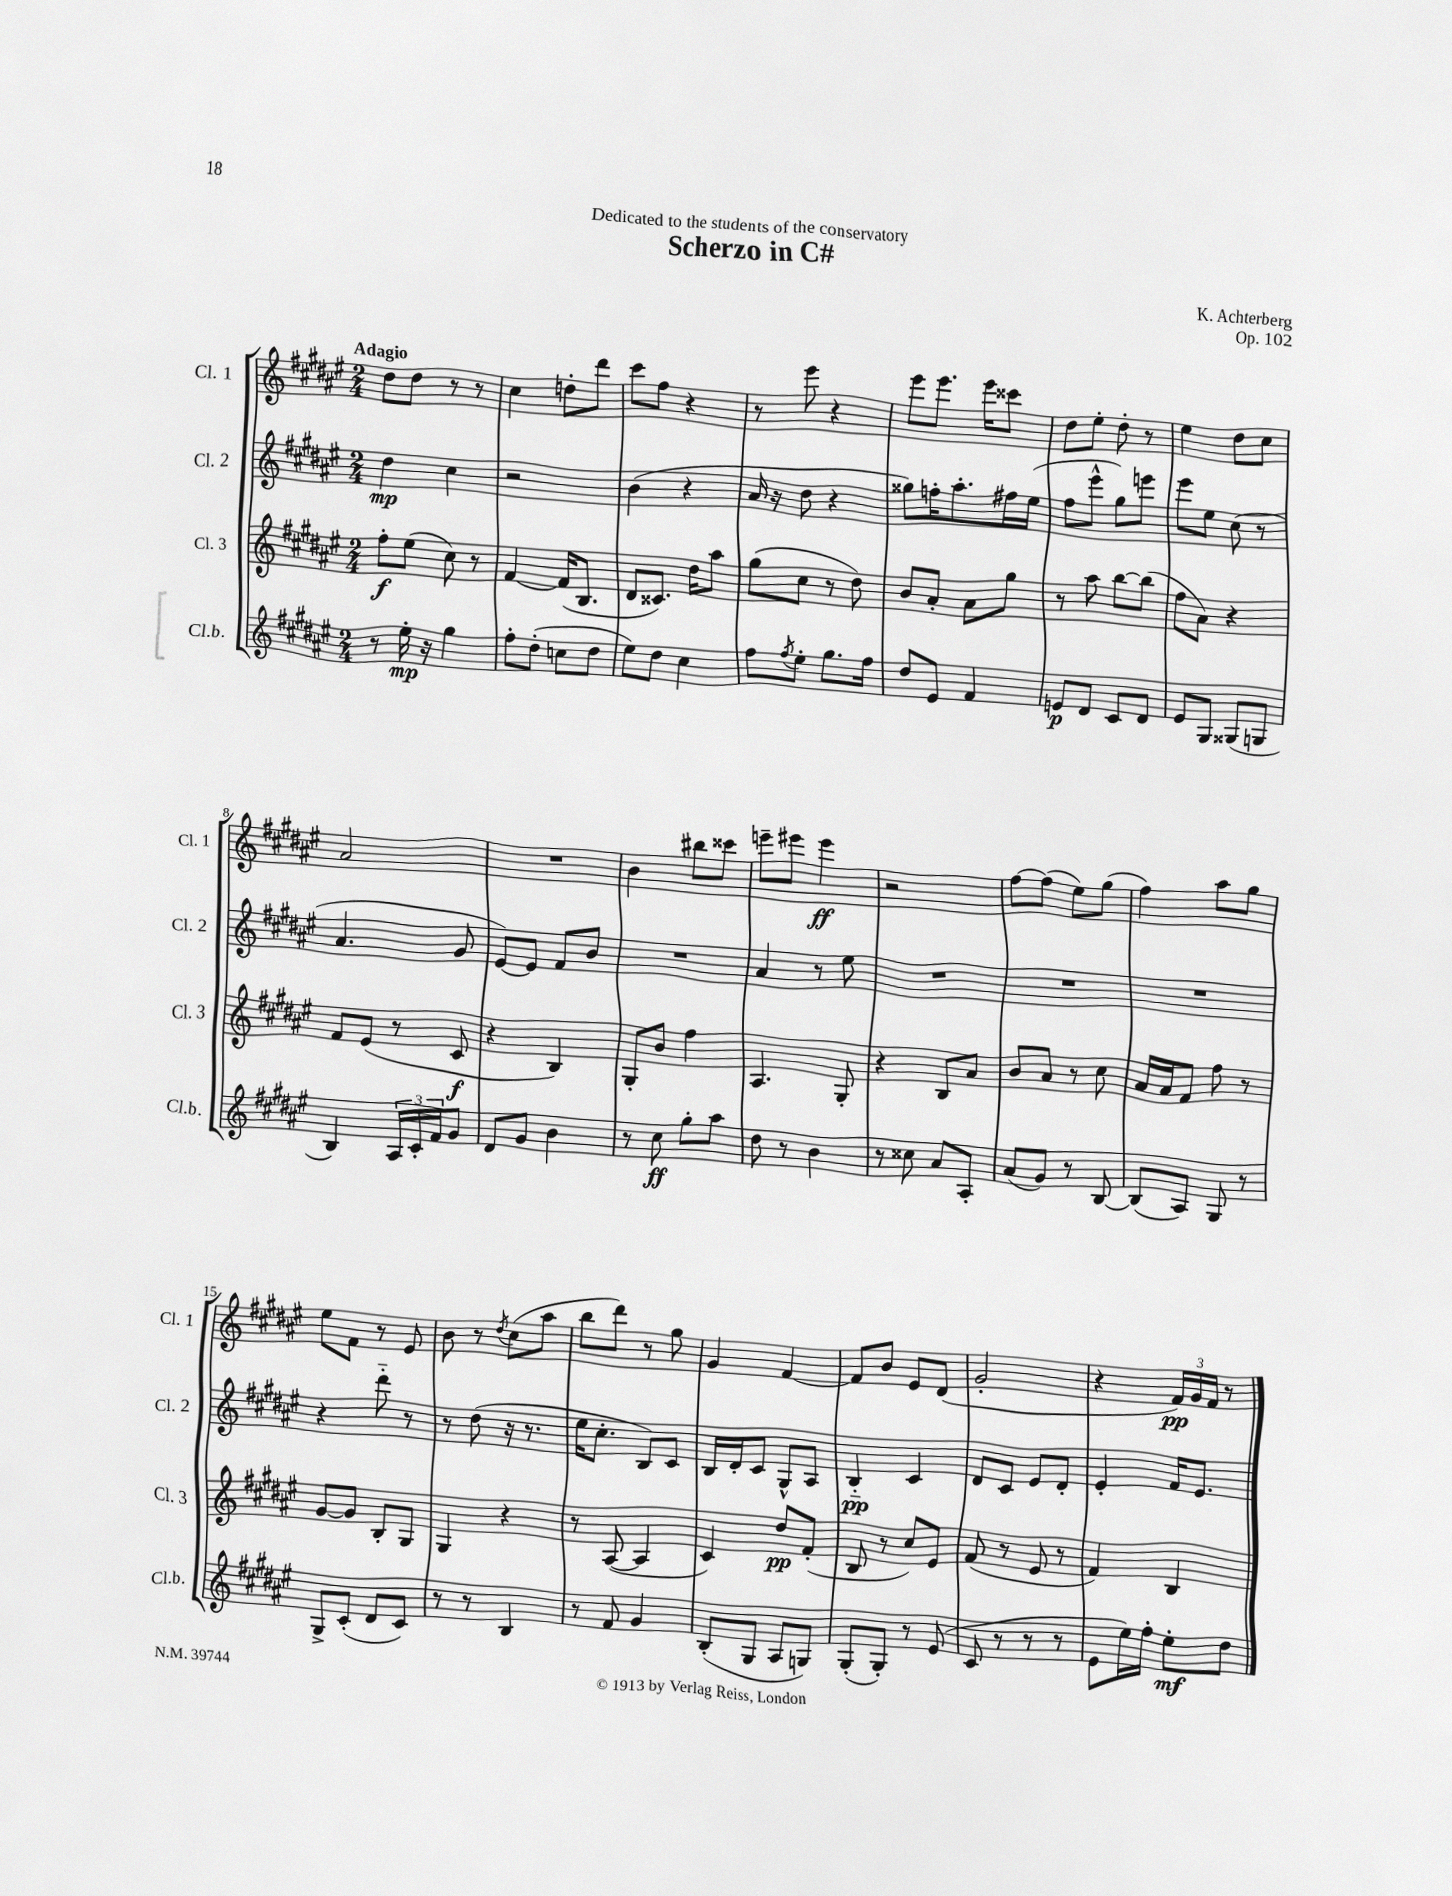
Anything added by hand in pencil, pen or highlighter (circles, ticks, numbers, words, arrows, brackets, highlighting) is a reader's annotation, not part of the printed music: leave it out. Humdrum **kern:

**kern	**kern	**kern	**kern
*staff4	*staff3	*staff2	*staff1
*clefG2	*clefG2	*clefG2	*clefG2
*k[f#c#g#d#a#e#]	*k[f#c#g#d#a#e#]	*k[f#c#g#d#a#e#]	*k[f#c#g#d#a#e#]
*M2/4	*M2/4	*M2/4	*M2/4
8r	8ff#'\L	4dd#\	8dd#\L
16ee#'\	(8ee#\J	.	8dd#\J
16r	.	.	.
4gg#\	8cc#\)	4cc#\	8r
.	8r	.	8r
=	=	=	=
8ff#'\L	[4f#/	2r	4cc#\
(8dd#'\J	.	.	.
8cc\L	(16f#/]LK	.	8dd'\L
.	8.B/J	.	.
8dd#\J	.	.	8ddd#\J
=	=	=	=
8ee#\L)	8d#/L	(4b\	8ccc#\L
8dd#\J	8.c##/J)	.	8ff#\J
4cc#\	.	4r	4r
.	16dd#\LK	.	.
.	8aa#\J	.	.
=	=	=	=
8ff#\L	(8gg#\L	16a#/	8r
.	.	16r	.
8qff#/	.	.	.
8ee#'\J	8cc#\J	8dd#\	8eee#\
8.gg#\L	8r	4r	4r
.	8dd#\)	.	.
16ff#\Jk	.	.	.
=	=	=	=
8dd#/L	8b/L	8gg##\L)	8eee#\L
8e#/J	8a#'/J	16ff'\K	8.eee#\J
.	.	8.aa#'\	.
4f#/	8a#\L	.	.
.	.	.	16eee#\LK
.	8gg#\J	16ff#\L	8ccc##\J
.	.	(16ee#\JJ	.
=	=	=	=
8e/L	8r	8ff#\L	8dd#\L
8d#/J	8aa#\	8eee#^^\J	8ee#'\J
8c#/L	[8bb\L	8gg#\L)	8dd#'\
8d#/J	(8bb\]J	8eee\J	8r
=	=	=	=
8e#/L	8ff#\L	8eee#\L	4ee#\
8G#/J	8a#\J)	8ee#\J	.
(8G##/L	4r	(8cc#\	8dd#\L
8G/J	.	8r	8cc#\J
=	=	=	=
4B/)	8f#/L	4.a#/	2a#/
.	(8e#/J	.	.
24A#/LL	8r	.	.
24c#'/	.	.	.
24f#/J	.	.	.
8g#/J	8c#/	8g#/	.
=	=	=	=
8d#/L	4r	[8e#/L)	2r
8g#/J	.	8e#/]J	.
4b\	4B/)	8f#/L	.
.	.	8b/J	.
=	=	=	=
8r	8G#'/L	2r	4b\
8cc#\	8b/J	.	.
8gg#'\L	4ff#\	.	8bb#\L
8aa#\J	.	.	8ccc##\J
=	=	=	=
8dd#\	4.A#/	4a#/	8eee~\L
8r	.	.	8eee#\J
4b\	.	8r	4eee#\
.	8G#'/	8ee#\	.
=	=	=	=
8r	4r	2r	2r
8cc##\	.	.	.
8a#/L	8B/L	.	.
8A#'/J	8a#/J	.	.
=	=	=	=
(8a#/L	8b/L	2r	[8ff#\L
8g#/J)	8a#/J	.	(8ff#\]J
8r	8r	.	8ee#\L)
[8B/	8cc#\	.	(8gg#\J
=	=	=	=
(8B/]L	16a#/LL	2r	4ff#\)
.	16a#/J	.	.
8A#/J)	8f#/J	.	.
8G#/	8ff#\	.	8aa#\L
8r	8r	.	8gg#\J
=	=	=	=
8G#^/L	[8g#/L	4r	8ee#\L
(8c#'/J	8g#/]J	.	8f#\J
8d#/L	8B'/L	8ddd#'~\	8r
8c#/J)	8G#/J	8r	8e#/
=	=	=	=
8r	4G#/	8r	8b\
8r	.	(8dd#\	8r
.	.	.	8qdd#/
4B/	4r	16r	(8cc#\L
.	.	8.r	.
.	.	.	8aa#\J
=	=	=	=
8r	8r	16ee#\LK	8bb\L
.	.	8.cc#'\J	.
8f#/	([8A#/	.	8ddd#\J)
4g#/	4A#/]	8B/L)	8r
.	.	8c#/J	8gg#\
=	=	=	=
(8B'/L	4c#/)	16B/LL	4g#/
.	.	16d#'/J	.
8G#/J	.	8c#/J	.
8A#/L	8dd#/L	8G#^^/L	[4f#/
8G/J)	(8f#'/J	8A#/J	.
=	=	=	=
(8G#'/L	8B/	4B'~/	8f#/]L
8G#'/J)	8r	.	8b/J
8r	8cc#/L)	4c#/	8e#/L
(8e#/	8e#/J	.	(8d#/J
=	=	=	=
8c#/	(8f#/	8d#/L	2g#'/
8r	8r	8c#/J	.
8r	8e#/	8e#/L	.
8r	8r	8d#'/J	.
=	=	=	=
8e#\L	4f#/)	4e#'/	4r
16ee#\L)	.	.	.
16ff#'\JJ	.	.	.
8ee#'\L	4B/	16f#/LK	24f#/LL)
.	.	.	24g#/
.	.	8.e#/J	.
.	.	.	24f#/JJ
8dd#\J	.	.	8r
==	==	==	==
*-	*-	*-	*-
